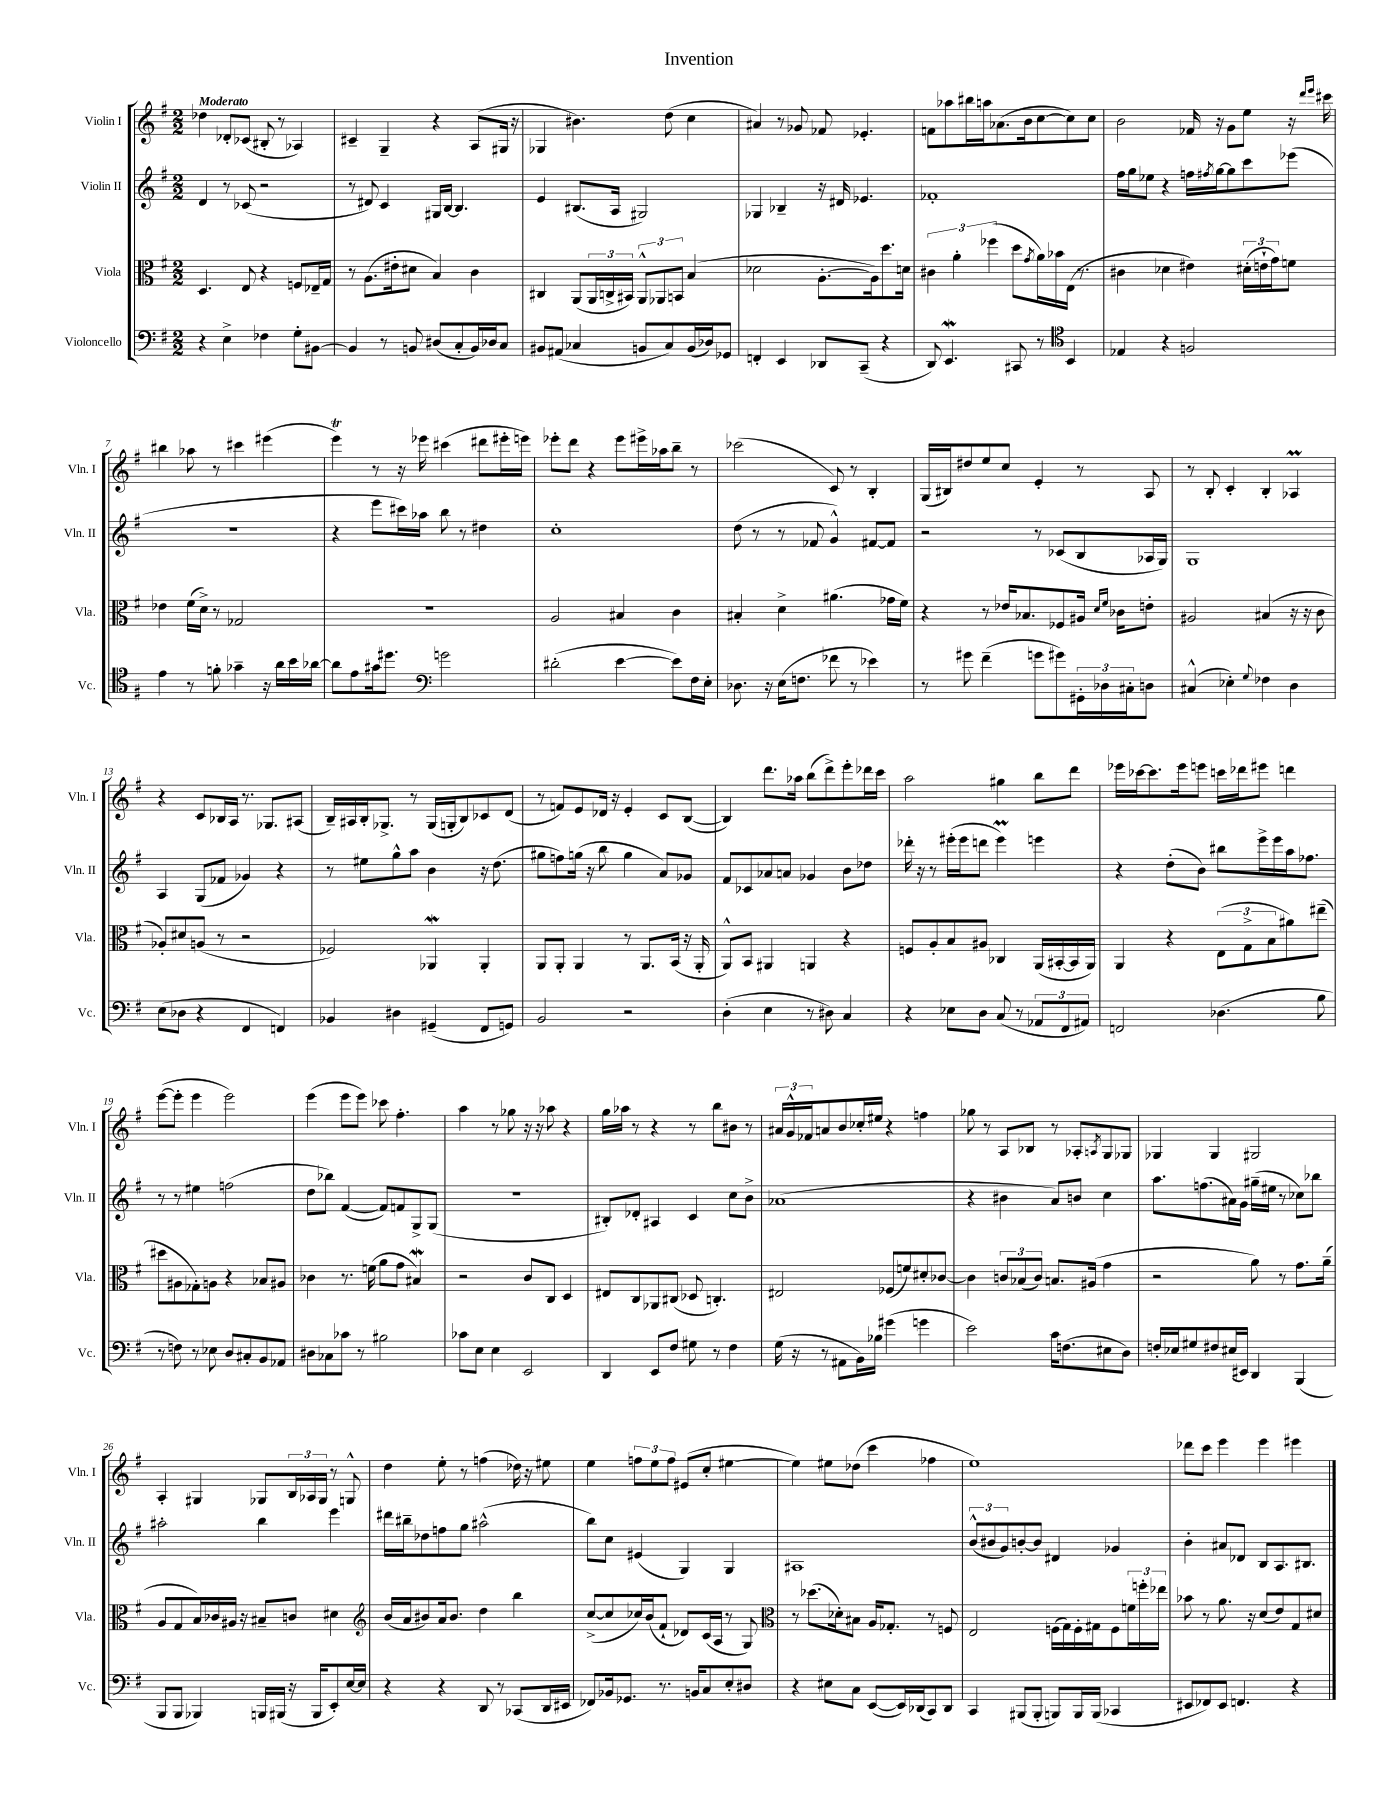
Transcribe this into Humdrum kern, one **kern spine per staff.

**kern	**kern	**kern	**kern
*part4	*part3	*part2	*part1
*staff4	*staff3	*staff2	*staff1
*I"Violoncello	*I"Viola	*I"Violin II	*I"Violin I
*I'Vc.	*I'Vla.	*I'Vln. II	*I'Vln. I
*clefF4	*clefC3	*clefG2	*clefG2
*k[f#]	*k[f#]	*k[f#]	*k[f#]
*M2/2	*M2/2	*M2/2	*M2/2
=1	=1	=1	=1
!	!	!	!LO:TX:a:B:t=Moderato
4r	4.D/	4d/	4dd-X\
4E^\	.	8r	8d-X'/L
.	8E/	(8c-X/	(8c-X/J
4F-X\	4r	2r	8B#X'/
.	.	.	8r
8G'\L	8Fn/L	.	4A-X/)
[8BB#X\J	16E-X~/L	.	.
.	16G/JJ	.	.
=2	=2	=2	=2
4BB#/]	8r	8r	4c#X~/
.	(8.A\L	8d#X/)	.
8r	.	4c/	4G~/
.	16e#X'\k	.	.
8BBn/	8d#X\J	.	.
(8D#X/L	4B/)	16G#X/LL	4r
.	.	[16B/JJ	.
8C'/	.	4.B/]	.
16BB/L)	4c\	.	(8A/L
16D-X/J	.	.	.
8C/J	.	.	16G#X/Jk
.	.	.	16r
=3	=3	=3	=3
8BB#X/L	4C#X/	4e/	4G-X/
(8AA#X/J	.	.	.
4C-X/	(8AA/L	(8.B#X/L	4.b#X\)
.	24AA/L	.	.
.	24Cn^/	.	.
.	.	16A/Jk	.
.	24BB#X/JJ)	.	.
8BBn/L	12AA^^/L	2G#X/)	.
.	12AA-X/	.	.
8C-/)	.	.	(8dd\
.	12BBn/J	.	.
(16BB/L	(4B/	.	4cc\
16D-X/J)	.	.	.
8GG-X/J	.	.	.
=4	=4	=4	=4
4FFn'/	2d-X\	4G-X/	4a#X/)
4EE/	.	4B-X~/	8r
.	.	.	8g-X/
8DD-X/L	[8.A'\L	16r	8f-X/
.	.	16d#X/	.
(8CC~/J	.	4.e-X/	4.e-X'/
.	16A\k])	.	.
4r	8.dd\	.	.
.	16dn\Jk	.	.
=5	=5	=5	=5
8DD/)	6c#X\	1f-X'	8fn\L
4.EEW/	.	.	8aa-X\
.	6a'\	.	.
.	.	.	16bb#X\L
.	.	.	16aan\J
.	(6ff-X\	.	.
.	.	.	(8.a-X\
8CC#X/	8dd\L	.	.
.	.	.	16b\k
.	8qg/	.	.
8r	16a\L)	.	[8cc\
.	16b-X\	.	.
*clefC4	*	*	*
4BB/	(16E\JJ	.	8cc\])
.	8.r	.	.
.	.	.	8cc\J
=6	=6	=6	=6
4E-X/	4c#X\	16ff#\LL	2b\
.	.	16gg\J	.
.	.	8ee-X\J	.
4r	4d-X\	4r	.
2Fn/	4e#X\)	16ffn\LL	16f-X/
.	.	8qff#X/	.
.	.	[16gg\J	16r
.	.	8gg\]	8g\L
.	(24d#X'\LL	8ccc\	8ee\J
.	24en`\	.	.
.	24g\J)	.	.
.	8fn\J	(8eee-X\J	16r
.	.	.	16qqddd/LL
.	.	.	16qqeee/JJ
.	.	.	16ccc#X\
!!LO:LB:g=z
=7	=7	=7	=7
4e\	4e-X\	1r	4bb#X\
8r	(16f#\LL	.	8aa-X\
.	16d^\JJ)	.	.
8fn'\	8r	.	8r
4g-X~\	2G-X/	.	4ccc#X\
16r	.	.	(4eee#X\
16a\LL	.	.	.
16b\	.	.	.
[16a-X\JJ	.	.	.
=8	=8	=8	=8
8a-\L]	1r	4r	4eeeT\)
8e\	.	.	.
16g#X\k	.	8eee\L	8r
8.dd#X\J	.	.	.
.	.	16ccc#X\L)	16r
.	.	16aa-X\JJ	16eee-X\
*clefF4	*	*	*
2gn\	.	8bb\	(4ccc#X\
.	.	8r	.
.	.	4dd#X\	8ddd#X\L
.	.	.	16eee#X'\L
.	.	.	16eeen\JJ)
=9	=9	=9	=9
(2d#X'\	2A/	1cc'	8eee-X'\L
.	.	.	8ddd\J
.	.	.	4r
[4e\	4B#X/	.	8eee-\L
.	.	.	16eee#X^\L
.	.	.	16aa-X\J
8e\L])	4c\	.	8bb~\J
16F#\L	.	.	8r
16E'\JJ	.	.	.
=10	=10	=10	=10
8.D-X\	4B#X'/	(8dd\	(2ccc-X\
.	.	8r	.
16r	.	.	.
(16E\KL	4d^\	8r	.
8.Fn\J	.	.	.
.	.	8f-X/	.
8f-X\	(4.a#X\	4g^^/)	8c/)
8r	.	.	8r
4e-X\)	.	[8f#X/L	4B'/
.	16g-X\LL	8f#/J]	.
.	16f#\JJ)	.	.
=11	=11	=11	=11
8r	4r	2r	(16G/LL
.	.	.	16B#X/J)
8g#X\	.	.	8dd#X/
(4f#~\	8r	.	8ee/
.	16e-X/KL	.	8cc/J
.	8.B-X/	.	.
8gn\L	.	8r	4e'/
8g#X\)	8F-X/	(8c-X/L	.
24GG#X'\L	16A#X/Jk	8B/	8r
24D-X\	.	.	.
.	16qqd/LL	.	.
.	16qqf#/JJ	.	.
.	16c-X\KL	.	.
24C#X'\J	.	.	.
8Dn\J	8en'\J	16A-X/L	8A/
.	.	16G/JJ)	.
=12	=12	=12	=12
(4C#X^^/	2A#X/	1G	8r
.	.	.	8B'/
4E-X'\)	.	.	4c'/
8qqG/	.	.	.
4F-X\	(4B#X/	.	4B'/
4D\	16r	.	4A-XM/
.	16r	.	.
.	8c\	.	.
!!LO:LB:g=z
=13	=13	=13	=13
(8E\L	8A-X'/L)	4A/	4r
8D-X\J	8d#X/	.	.
4r	(8An/J	(8G/L	8c/L
.	8r	8f-X/J	16B-X/L
.	.	.	16A/JJ
4FF#/	2r	4g-X/)	8.r
.	.	.	8.G-X/L
4FFn/)	.	4r	.
.	.	.	(8A#X/J
=14	=14	=14	=14
4BB-X/	2F-X/)	8r	16B~/LL)
.	.	.	16A#X/
.	.	8ee#X\L	16B'/J
.	.	.	8.G-X^/J
4D#X\	.	8gg^^\	.
.	.	8aa\J	8r
(4GG#X~/	4AA-Xw/	4b\	(16G-/LL
.	.	.	16Gn'/J
.	.	.	8B/)
8FF#/L	4AA-'/	16r	8c-X/
.	.	(8.dd\	.
8GGn/J)	.	.	(8d/J
=15	=15	=15	=15
2BB/	8AA/L	8gg#X\L	8r
.	8AA'/J	8ffn\)	8fn/L)
.	4AA/	(16ggn\Jk	8e/
.	.	16r	.
.	.	8bb\	16d-X/Jk
.	.	.	16r
2r	8r	4gg\	4e'/
.	8.AA/L	.	.
.	.	8a/L)	8c/L
.	(16BB/Jk	.	.
.	16r	8g-X/J	([8B/J
.	16AA'/	.	.
=16	=16	=16	=16
(4D'\	8AA^^/L)	8f#/L	4B/])
.	8BB/J	8c-X/	.
4E\	4AA#X/	8a-X/	8.ddd\L
.	.	8an/J	.
.	.	.	16aa-X\Jk
8r	4AAn/	4g-X/	(8bb\L
8D#X\)	.	.	8ddd^\)
4C/	4r	8b\L	8eee'\
.	.	8dd-X\J	16ddd-X\L
.	.	.	16ccc\JJ
=17	=17	=17	=17
4r	8Fn/L	16ddd-X'\	2aa\
.	.	16r	.
.	8A'/	8r	.
8E-X\L	8B/	(16eee#X'\LL	.
.	.	16eee#\J	.
8D\J	8A#X/J	8dddn\J	.
(8C/	4C-X/	4eee#m\)	4gg#X\
8r	.	.	.
12AA-X/L	(16AA/LL	4eeen\	8bb\L
.	[16BB#X'/	.	.
12FF#/	.	.	.
.	16BB#/]	.	8ddd\J
12AA#X/J)	.	.	.
.	16AA/JJ)	.	.
=18	=18	=18	=18
2FFn/	4AA/	4r	16eee-X\LL
.	.	.	[16ccc-X\J
.	.	.	8.ccc-\]
.	4r	(8dd'\L	.
.	.	.	16eee-\k
.	.	8b\J)	8eeen\J
(4.D-X\	(12E\L	8bb#X\L	16cccn\LL
.	.	.	16ddd-X\J
.	12G^\	.	.
.	.	16eee^\L	8eee#X\J
.	12B\	.	.
.	.	16eee\	.
.	8a#X\)	16aa\J	4dddn\
.	.	8.ff-X\J	.
8B\	(8ee#X~\J	.	.
!!LO:LB:g=z
=19	=19	=19	=19
8r	8dd#X\L	8r	([8eee\L
8Fn\)	8A#X\	8r	8eee'\J]
8r	8G-X'\)	4ee#X\	4eee\
8E-X\	8An\J	.	.
8D/L	4r	(2ffn\	2eee\)
8C#X'/	.	.	.
8BB/	8B-X/L	.	.
8AA-X/J	8A#X/J	.	.
=20	=20	=20	=20
8D#X\L	4c-X\	8dd\L	(4eee\
8C-X\	.	8bb-X\J)	.
8c-X\J	8.r	([4f#/	8eee\L
8r	.	.	8eee\J)
.	(16fn\	.	.
2B#X\	8a\L	8f#/L])	8ccc-X\
.	8g\J	8fn/	4.ff#'\
.	4B#XW/)	8G^/	.
.	.	(8G/J	.
=21	=21	=21	=21
8c-X\L	2r	1r	4aa\
8E\J	.	.	.
4E\	.	.	8r
.	.	.	8gg-X\
2EE/	8c/L	.	16r
.	.	.	16r
.	8C/J	.	8aa-X\
.	4D/	.	4r
=22	=22	=22	=22
4DD/	8E#X/L	8B#X'/L)	16gg\LL
.	.	.	16aa-X\JJ
.	8C/	8d-X'/J	8r
8EE/L	8AA-X/	4A#X/	4r
8F#/J	(8C#X/J	.	.
8G#X\	8D-X/	4c/	8r
8r	4.Cn'/)	.	8bb\L
4F#\	.	8cc\L	8b#X\J
.	.	8b^\J	8r
=23	=23	=23	=23
(16G\	2E#X/	(1a-X	24a#X/LL
.	.	.	24g^^/
16r	.	.	.
.	.	.	24f-X/J
8r	.	.	8an/
8AA#X\L	.	.	8b/
16BB\L)	.	.	16cc-X'/L
16B-X\JJ	.	.	16ee#X/JJ
(4g#X\	(8F-X/L	.	4r
.	8fn/)	.	.
4gn\	8d#X'/	.	4ffn\
.	[8c-X/J	.	.
=24	=24	=24	=24
2e\)	4c-\]	4r	8gg-X\
.	.	.	8r
.	12cn/L	4b#X\	8A/L
.	(12B-X/	.	.
.	.	.	8B-X/J
.	12c/J)	.	.
16c\KL	8.Bn/L	8a/L)	8r
(8.Fn\	.	.	.
.	.	8bn/J	8A-X'/L
.	(16A#X/Jk	.	.
.	.	.	8qAn/
8E#X\	4g\	4cc\	8G/
8D\J)	.	.	8G-X/J
=25	=25	=25	=25
16Fn'/LL	2r	8.aa\L	4G-X/
16E-X/J	.	.	.
8G#X/	.	.	.
.	.	(8.ffn\	.
8F#X/	.	.	4G-/
(16E#X/L	.	16a#X\L)	.
16EE#X/JJ)	.	16g\JJ	.
4DD/	8a\)	(16gg#X~\LL	2G#X/
.	.	16ee#X\JJ	.
.	8r	8r	.
(4BBB/	8.g\L	8cc-X\L)	.
.	.	8bb-X\J	.
.	(16a~\Jk	.	.
!!LO:LB:g=z
=26	=26	=26	=26
8BBB/L	8A/L	2aa#X'\	4A'/
8BBB/J	8G/	.	.
4BBB-X/)	16B/L)	.	4G#X/
.	16c-X/	.	.
.	16A#X/JJ	.	.
.	16r	.	.
16BBBn/LL	8B#X~/L	4bb\	8G-X/L
(16BBB#X/JJ	.	.	.
16r	8cn/J	.	24B/L
.	.	.	24A-X/
16BBB#/KL	.	.	.
.	.	.	24G-/JJ
8EE'/)	4d#X\	4eee\	8r
[16E/L	.	.	8Gn^^/
16E/JJ]	.	.	.
=27	=27	=27	=27
*	*clefG2	*	*
4r	(16b/LL	16ddd#X\LL	4dd\
.	16a/J	16bb#X~\J	.
.	8b#X/)	8dd-X\	.
4r	16a/k	8ffn\	8ee'\
.	8.b#/J	.	.
.	.	8gg\J	8r
8DD/	4dd\	(2aa#X^^\	(4ffn\
8r	.	.	.
(8CC-X/L	4bb\	.	16dd-X\)
.	.	.	16r
16DD/L	.	.	8ee#X\
16EE#X/JJ	.	.	.
=28	=28	=28	=28
8FF-X/L)	([8cc^/L	8bb\L)	4ee\
16BB-X/k	8cc/]	8cc\J	.
8.GG-X/J	.	.	.
.	16cc-X/L)	(4e#X/	12ffn\L
.	(16b/J	.	.
.	.	.	12ee\
8.r	8f#`/J	.	.
.	.	.	12ff\J
.	8d-X/L)	4G/)	(8e#X/L
16BBn/KL	.	.	.
8C/	(16c/L	.	8cc'/J
.	16A/JJ	.	.
8E'/	8r	4G/	[4ee#X\
8D#X/J	8G/)	.	.
=29	=29	=29	=29
*	*clefC3	*	*
4r	8r	1A#X	4ee#\])
.	(8.dd-X\L	.	.
8E#X\L	.	.	8ee#X\L
.	16d-X'\k)	.	.
8C\J	8B#X\J	.	(8dd-X\J
([8EE/L	16A/KL	.	4ccc\
.	8.G-X'/J	.	.
16EE/L])	.	.	.
(16DD-X/J	.	.	.
8CC/)	8r	.	4ff-X\
8DD-/J	8Fn/	.	.
=30	=30	=30	=30
4CC/	2E/	(12b^^/L	1ee)
.	.	12b#X/	.
.	.	12g/)	.
(8BBB#X/L	.	[8bn'/	.
8BBB#'/J	.	8b/J]	.
8BBBn/L)	(16Fn\LL	4d#X/	.
.	16G\)	.	.
16BBB/L	16F'\	.	.
(16BBB/JJ	16G#X\J	.	.
4CC-X/	8F\	4g-X/	.
.	24fn\L	.	.
.	24ffn'\	.	.
.	24ee-X\JJ	.	.
=31	=31	=31	=31
8EE#X/L	8b-X\	4b'\	8ddd-X\L
8FF-X/)	8r	.	8ccc\J
8EE#/J	8.a\	8a#X/L	4eee\
4.FFn/	.	8d-X/J	.
.	16r	.	.
.	(8d/L	8B/L	4eee\
.	8e/)	8.A/	.
4r	8G/	.	4eee#X\
.	.	8.B#X/J	.
.	8d#X/J	.	.
==	==	==	==
*-	*-	*-	*-
